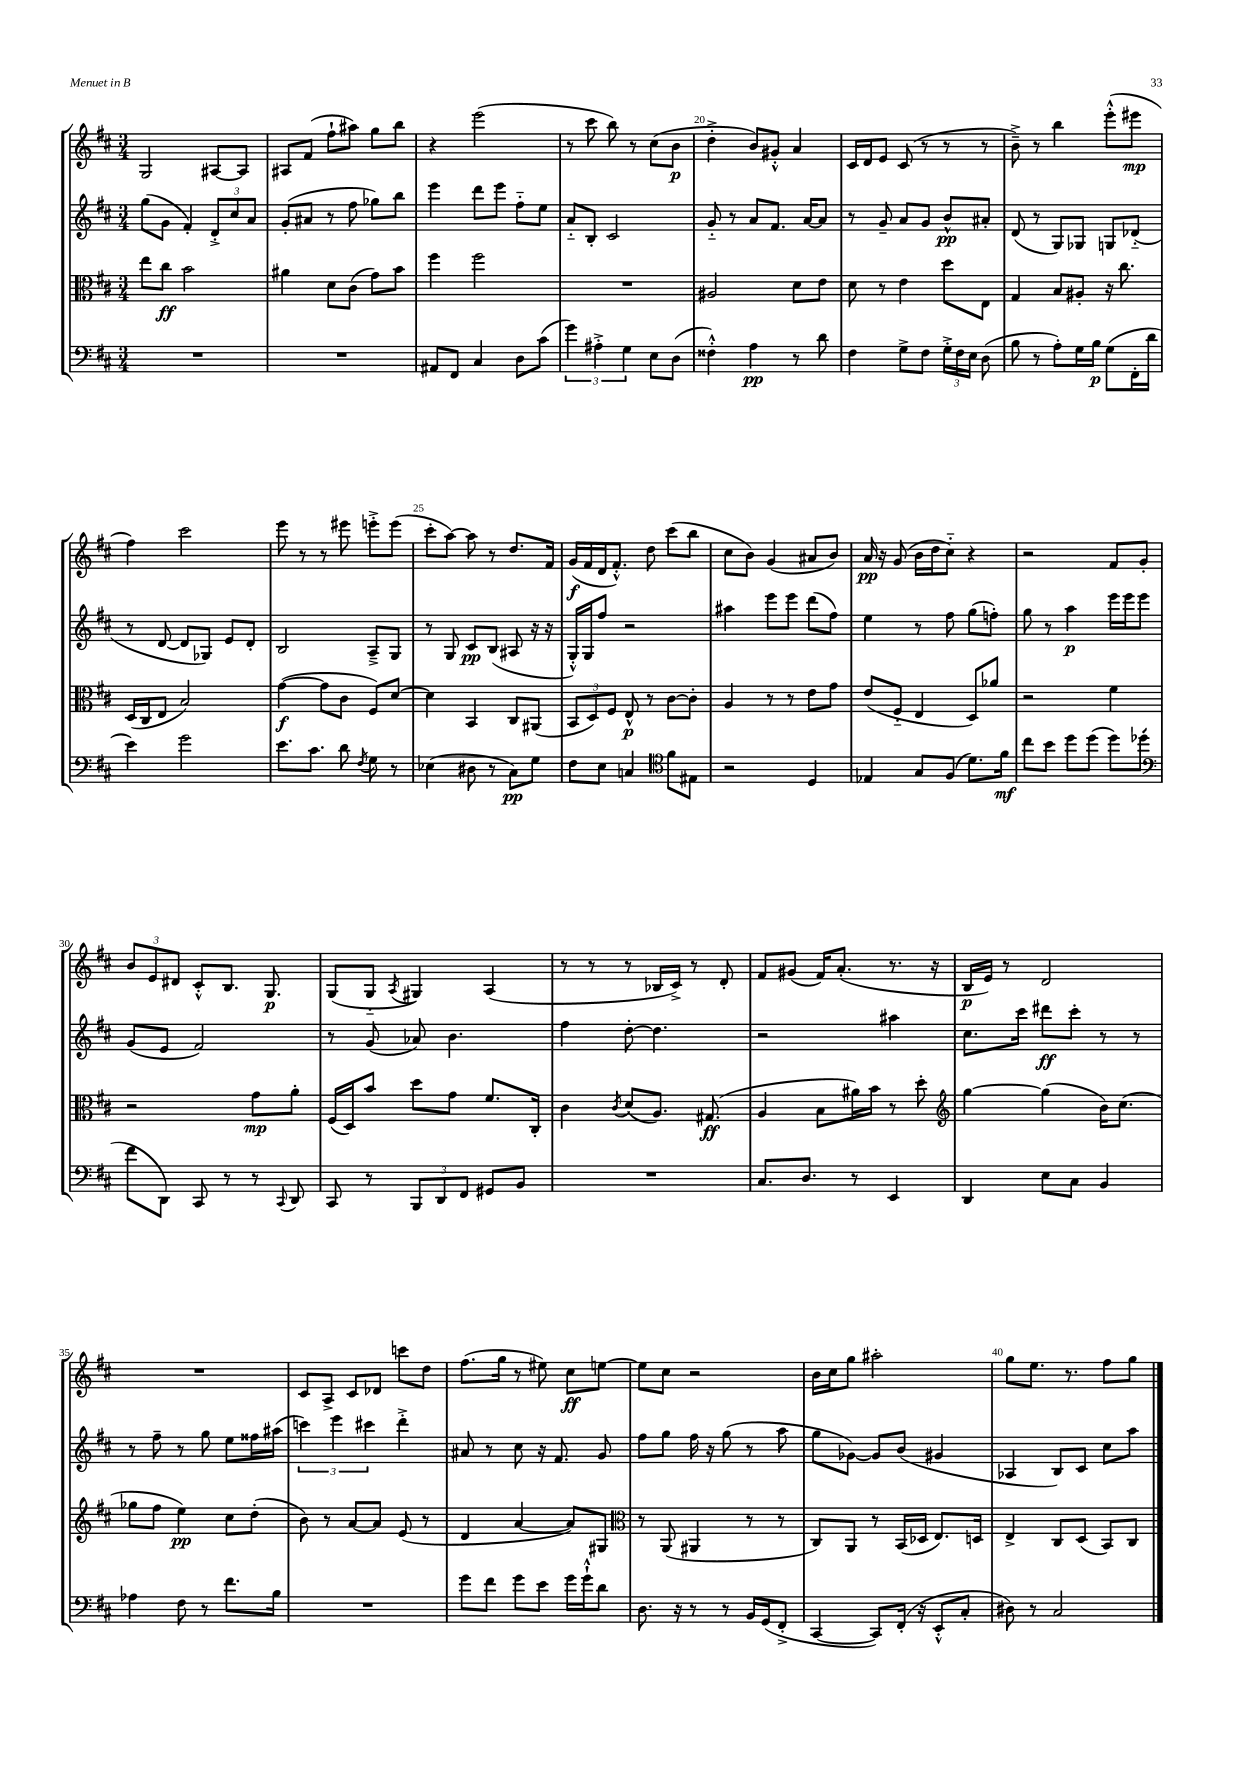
<<
\new StaffGroup <<
\new Staff = "s0" {
    \clef treble \key d \major \numericTimeSignature \time 3/4
    \autoBeamOff g2 ais8[~ ais8] |
    ais8[ fis'8]( fis''8[-! ais''8]) g''8[ b''8] |
    r4 e'''2( |
    r8 cis'''8 b''8) r8 cis''8[( b'8]\p |
    d''4-.-> b'8[) gis'8]-.-^ a'4 |
    cis'16[ d'16 e'8] cis'8( r8 r8 r8 |
    b'8--->) r8 b''4 e'''8[-.-^( eis'''8]\mp |
    fis''4) cis'''2 |
    e'''8 r8 r8 eis'''8 e'''8[-.-> e'''8]( |
    cis'''8[-. a''8]~) a''8 r8 d''8.[ fis'16] |
    g'16[\f( fis'16 d'16 fis'8.]-.-^) d''8 cis'''8[( b''8] |
    cis''8[ b'8]) g'4( ais'8[ b'8]) |
    a'16\pp r16 g'8( b'16[ d''16 cis''8]-_) r4 |
    r2 fis'8[ g'8]-. |
    \tuplet 3/2 { b'8[ e'8 dis'8] } cis'8[-.-^ b8.] g8.\p |
    g8[( g8]-_ \acciaccatura { a8 } gis4) a4( |
    r8 r8 r8 bes16[ cis'16]->) r8 d'8-. |
    fis'8[ gis'8]( fis'16[) a'8.]-.( r8. r16 |
    b16[\p e'16]) r8 d'2 |
    R2. |
    cis'8[ a8]-> cis'8[ des'8] c'''8[ d''8] |
    fis''8.[( g''16] r8 eis''8) cis''8[\ff e''8]~ |
    e''8[ cis''8] r2 |
    b'16[ cis''16 g''8] ais''2-. |
    g''8[ e''8.] r8. fis''8[ g''8] \bar "|." |
}
\new Staff = "s1" {
    \clef treble \key d \major \numericTimeSignature \time 3/4
    \autoBeamOff g''8[( g'8] fis'4-.) \tuplet 3/2 { d'8[-.-> cis''8 a'8] } |
    g'8[-.( ais'8] r8 fis''8 ges''8[) b''8] |
    e'''4 d'''8[ e'''8] fis''8[-_ e''8] |
    a'8[-_ b8]-. cis'2 |
    g'8-_ r8 a'8[ fis'8.] a'16[~ a'8] |
    r8 g'8-- a'8[ g'8] b'8[-^\pp ais'8]-. |
    d'8( r8 g8[) ges8] g8[ des'8]-_( |
    r8 d'8~ d'8[ ges8]) e'8[ d'8]-. |
    b2 a8[---> g8] |
    r8 g8 cis'8[\pp b8]( ais8 r16 r16 |
    g16[-.-^) g16 fis''8] r2 |
    ais''4 e'''8[ e'''8] d'''8[( fis''8]) |
    e''4 r8 fis''8 g''8[( f''8]-.) |
    g''8 r8 a''4\p e'''16[ e'''16 e'''8] |
    g'8[( e'8] fis'2) |
    r8 g'8( aes'8) b'4. |
    fis''4 d''8~-. d''4. |
    r2 ais''4 |
    cis''8.[ cis'''16] dis'''8[\ff cis'''8]-. r8 r8 |
    r8 fis''8-- r8 g''8 e''8[ fisis''16 ais''16]( |
    \tuplet 3/2 { c'''4) e'''4 cis'''4 } d'''4-.-> |
    ais'8 r8 cis''8 r16 fis'8. g'8 |
    fis''8[ g''8] fis''16 r16 g''8( r8 a''8 |
    g''8[ ges'8]~) ges'8[ b'8]( gis'4 |
    aes4 b8[) cis'8] cis''8[ a''8] \bar "|." |
}
\new Staff = "s2" {
    \clef alto \key d \major \numericTimeSignature \time 3/4
    \autoBeamOff e''8[ cis''8]\ff b'2 |
    ais'4 d'8[ cis'8]( g'8[) b'8] |
    fis''4 fis''2 |
    R2. |
    ais2 d'8[ e'8] |
    d'8 r8 e'4 d''8[ e8] |
    g4 b8[ ais8]-. r16 cis''8. |
    d16[( cis16 e8] b2) |
    g'4~\f( g'8[ cis'8] fis8[) d'8]~ |
    d'4 b,4 cis8[ ais,8]( |
    \tuplet 3/2 { b,8[ d8) fis8] } e8-^\p r8 cis'8[~ cis'8]-. |
    a4 r8 r8 e'8[ g'8] |
    e'8[( fis8]-_ e4 d8[) aes'8] |
    r2 fis'4 |
    r2 g'8[\mp a'8]-. |
    fis16[( d16) b'8] d''8[ g'8] fis'8.[ cis16]-. |
    cis'4 \acciaccatura { cis'8 } d'8[( a8.]) gis8.\ff( |
    a4 b8[ ais'16) b'16] r8 d''8-. |
    \clef treble g''4~ g''4( b'16[) cis''8.]( |
    ges''8[ fis''8] e''4\pp) cis''8[ d''8]-.( |
    b'8) r8 a'8[~ a'8] e'8( r8 |
    d'4 a'4~ a'8[) gis8] |
    \clef alto r8 a,8( ais,4 r8 r8 |
    cis8[) a,8] r8 b,16[( des16] e8.[) d16] |
    e4-> cis8[ d8]( b,8[) cis8] \bar "|." |
}
\new Staff = "s3" {
    \clef bass \key d \major \numericTimeSignature \time 3/4
    \autoBeamOff R2. |
    R2. |
    ais,8[ fis,8] cis4 d8[ cis'8]( |
    \tuplet 3/2 { g'4) ais4-.-> g4 } e8[ d8]( |
    fisis4-.-^) a4\pp r8 d'8 |
    fis4 g8[-> fis8] \tuplet 3/2 { g16[-.-> fis16 e16] } d8( |
    b8 r8 a8[-.) g16 b16]\p g8[( fis,16-. d'16] |
    e'4) g'2 |
    e'8.[ cis'8.] d'8 \acciaccatura { fis8 } g8 r8 |
    ees4( dis8 r8 cis8[\pp) g8] |
    fis8[ e8] c4 \clef tenor fis'8[ eis8] |
    r2 d4 |
    ees4 g8[ fis8]( d'8.[) fis'16]\mf |
    cis''8[ b'8] d''8[ d''8]( d''8[) des''8]-.( |
    \clef bass fis'8[ d,8]) cis,8 r8 r8 \appoggiatura { cis,8 } d,8 |
    cis,8 r8 \tuplet 3/2 { b,,8[ d,8 fis,8] } gis,8[ b,8] |
    R2. |
    cis8.[ d8.] r8 e,4 |
    d,4 e8[ cis8] b,4 |
    aes4 fis8 r8 fis'8.[ b16] |
    R2. |
    g'8[ fis'8] g'8[ e'8] g'16[ g'16-!-^ d'8] |
    d8. r16 r8 r8 b,16[ g,16( fis,8]-.-> |
    cis,4~ cis,8[) fis,16]-.( r16 e,8[-.-^ cis8]-. |
    dis8) r8 cis2 \bar "|." |
}
>>
>>
\layout { \context { \Score currentBarNumber = #16 \override BarNumber.break-visibility = ##(#f #t #t) barNumberVisibility = #(every-nth-bar-number-visible 5) } }
